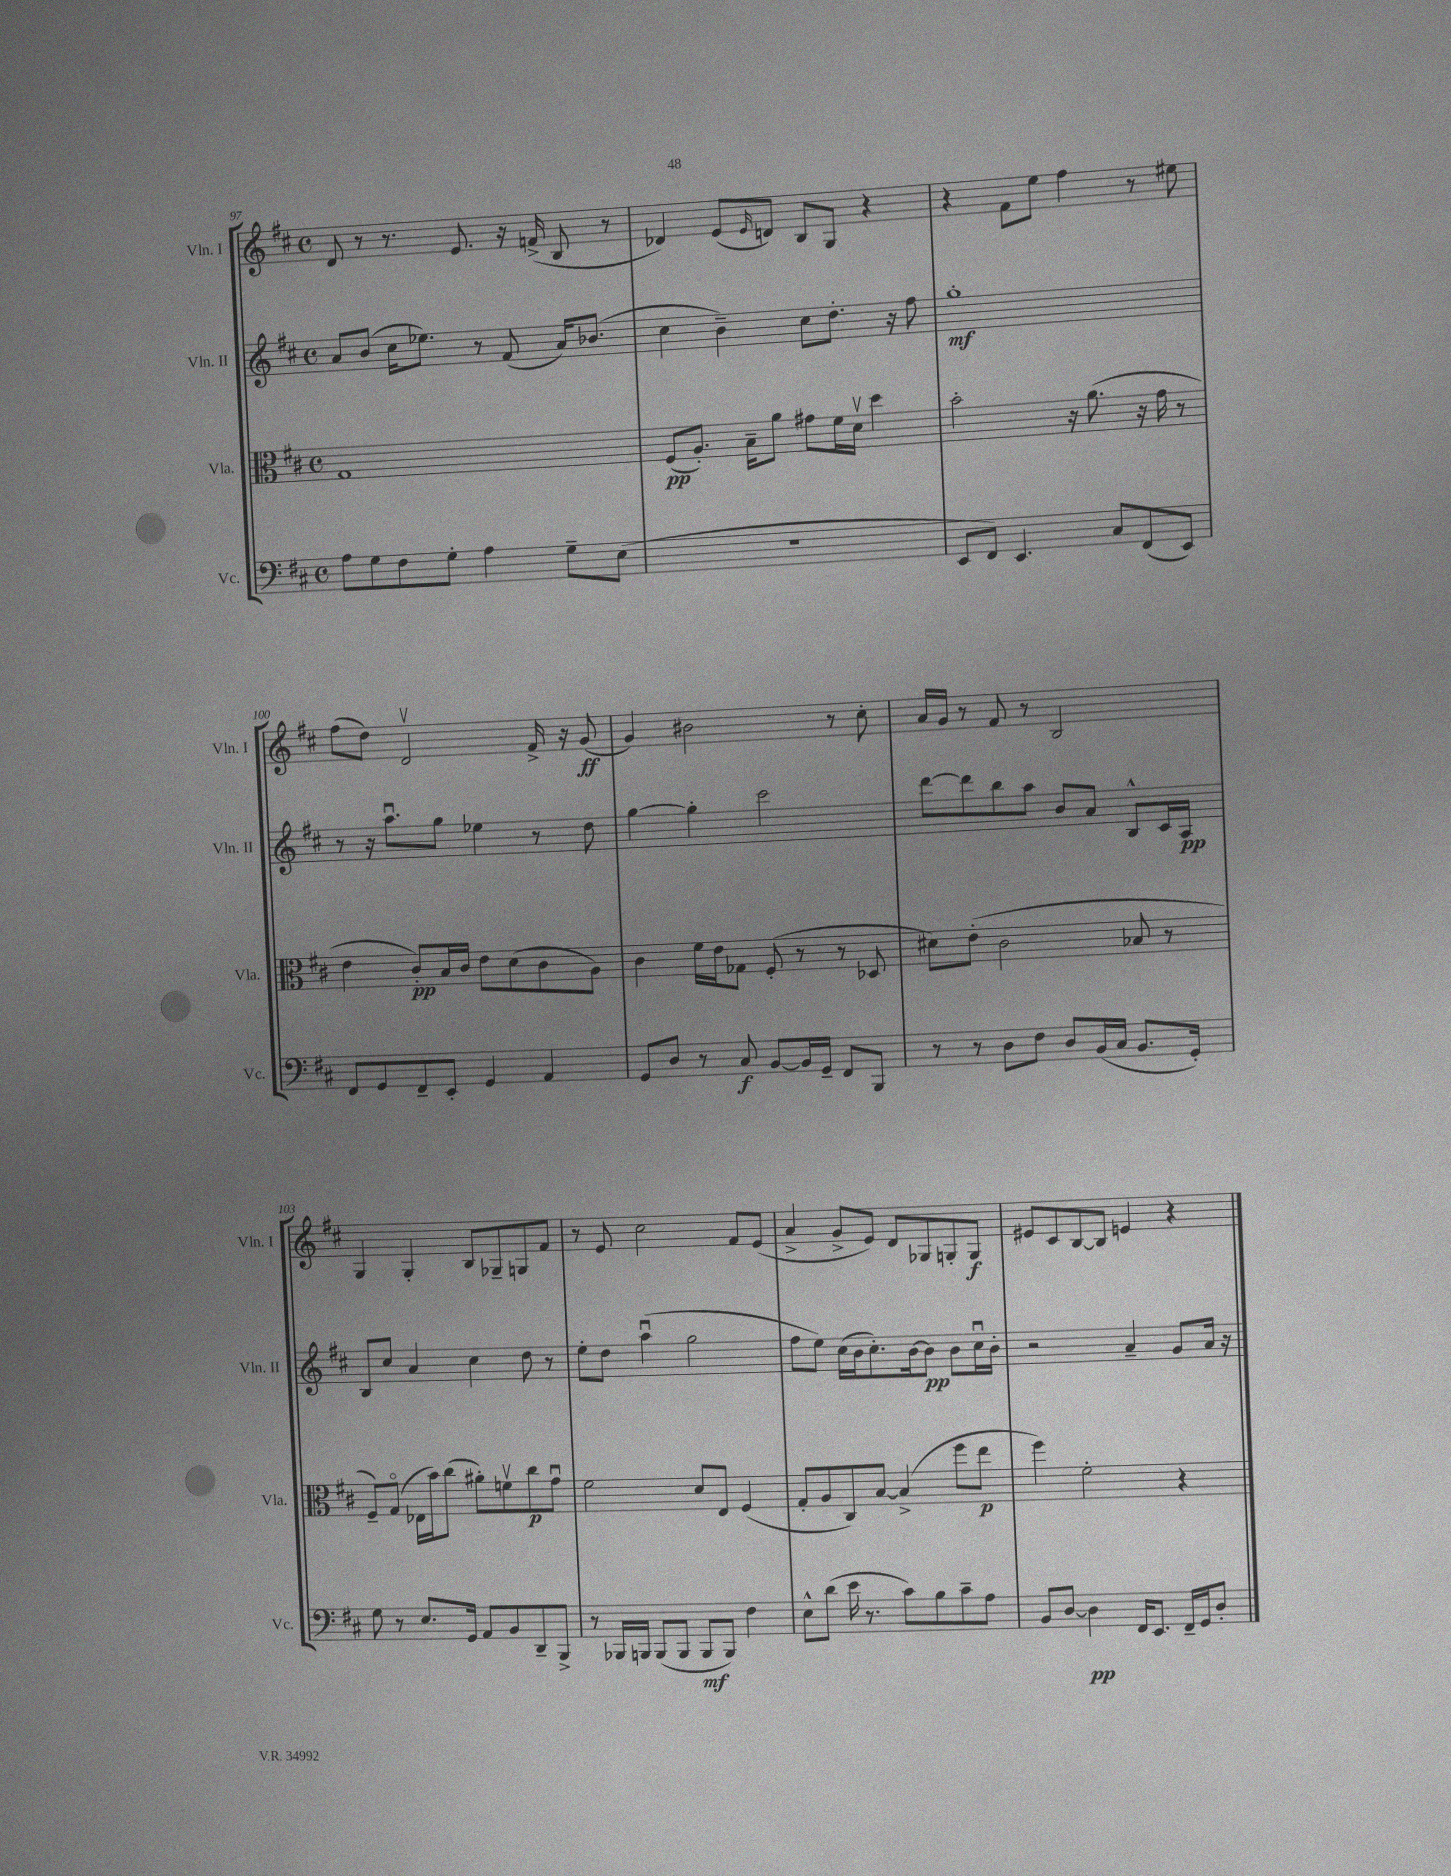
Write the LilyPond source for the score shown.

<<
\new StaffGroup <<
\new Staff = "s0" \with { instrumentName = "Vln. I" shortInstrumentName = "Vln. I" } {
    \clef treble \key d \major \defaultTimeSignature \time 4/4
    d'8 r8 r8. e'8. r16 f'16->( b8 r8 |
    des'4) e'8( \grace { e'16 } d'8) b8 g8 r4 |
    r4 fis'8 e''8 fis''4 r8 eis''8 |
    fis''8( d''8) d'2\upbow fis'16-> r16 g'8\ff( |
    g'4) bis'2 r8 cis''8-. |
    a'16 g'16 r8 fis'8 r8 b2 |
    g4 g4-. b8 ges8-- g8 fis'8 |
    r8 e'8 cis''2 fis'8 e'8( |
    a'4-> g'8-> e'8) d'8 ges8 g8-. g8\f |
    eis'8 cis'8 b8~ b8 e'4 r4 \bar "|." |
}
\new Staff = "s1" \with { instrumentName = "Vln. II" shortInstrumentName = "Vln. II" } {
    \clef treble \key d \major \defaultTimeSignature \time 4/4
    a'8 b'8( cis''16 ees''8.) r8 fis'8( a'16) bes'8.( |
    cis''4 b'4--) cis''8 d''8.-. r16 fis''8 |
    g''1-.\mf |
    r8 r16 a''8.\downbow g''8 ees''4 r8 d''8 |
    g''4~ g''4-. cis'''2 |
    d'''8~ d'''8 b''8 a''8 b'8 a'8 b8-^ cis'16 a16\pp |
    b8 cis''8 a'4 cis''4 d''8 r8 |
    e''8-. d''8 a''4\downbow( g''2 |
    fis''8 e''8) cis''16( b'16 cis''8.-.) b'16~ b'8\pp b'8 cis''16\downbow b'16-. |
    r2 a'4-- g'8 a'16 r16 \bar "|." |
}
\new Staff = "s2" \with { instrumentName = "Vla." shortInstrumentName = "Vla." } {
    \clef alto \key d \major \defaultTimeSignature \time 4/4
    g1 |
    fis8\pp( a8.-.) b16-- a'8 gis'8 fis'16 d'16\upbow d''4 |
    b'2-. r16 a'8.( r16 g'16 r8 |
    e'4 cis'8-.\pp) b16 cis'16 e'8 d'8( cis'8 a8) |
    cis'4 fis'16 e'16 ges8 fis8-.( r8 r8 des8 |
    dis'8) e'8-.( cis'2 bes8 r8 |
    fis8--) g8\flageolet( ees16 b'16) cis''8( ais'8-.) f'8\upbow cis''8\p g'8\downbow |
    fis'2 d'8 e8 fis4( |
    g8-. a8 cis8) b8~ b4->( fis''8 e''8\p |
    fis''4) fis'2-. r4 \bar "|." |
}
\new Staff = "s3" \with { instrumentName = "Vc." shortInstrumentName = "Vc." } {
    \clef bass \key d \major \defaultTimeSignature \time 4/4
    a8 g8 fis8 g8-. a4 g8-- e8( |
    R1 |
    e,8 fis,8) e,4. cis8 fis,8( e,8) |
    fis,8 g,8 fis,8-- e,8-. g,4 a,4 |
    g,8 d8 r8 cis8\f b,8~ b,16 g,16-- fis,8 b,,8 |
    r8 r8 d8 fis8 d8 b,16( cis16 b,8. g,16-.) |
    g8 r8 e8. g,16 a,8 b,8 d,8-- b,,8-> |
    r8 bes,,16 b,,16 b,,8( b,,8 b,,8\mf b,,8) fis4 |
    e8-^ d'8( e'16 r8. cis'8) b8 cis'8-- a8 |
    b,8 d8~ d4\pp fis,16 e,8. fis,16-- g,16 d8-. \bar "|." |
}
>>
>>
\layout { \context { \Score currentBarNumber = #97 } }
